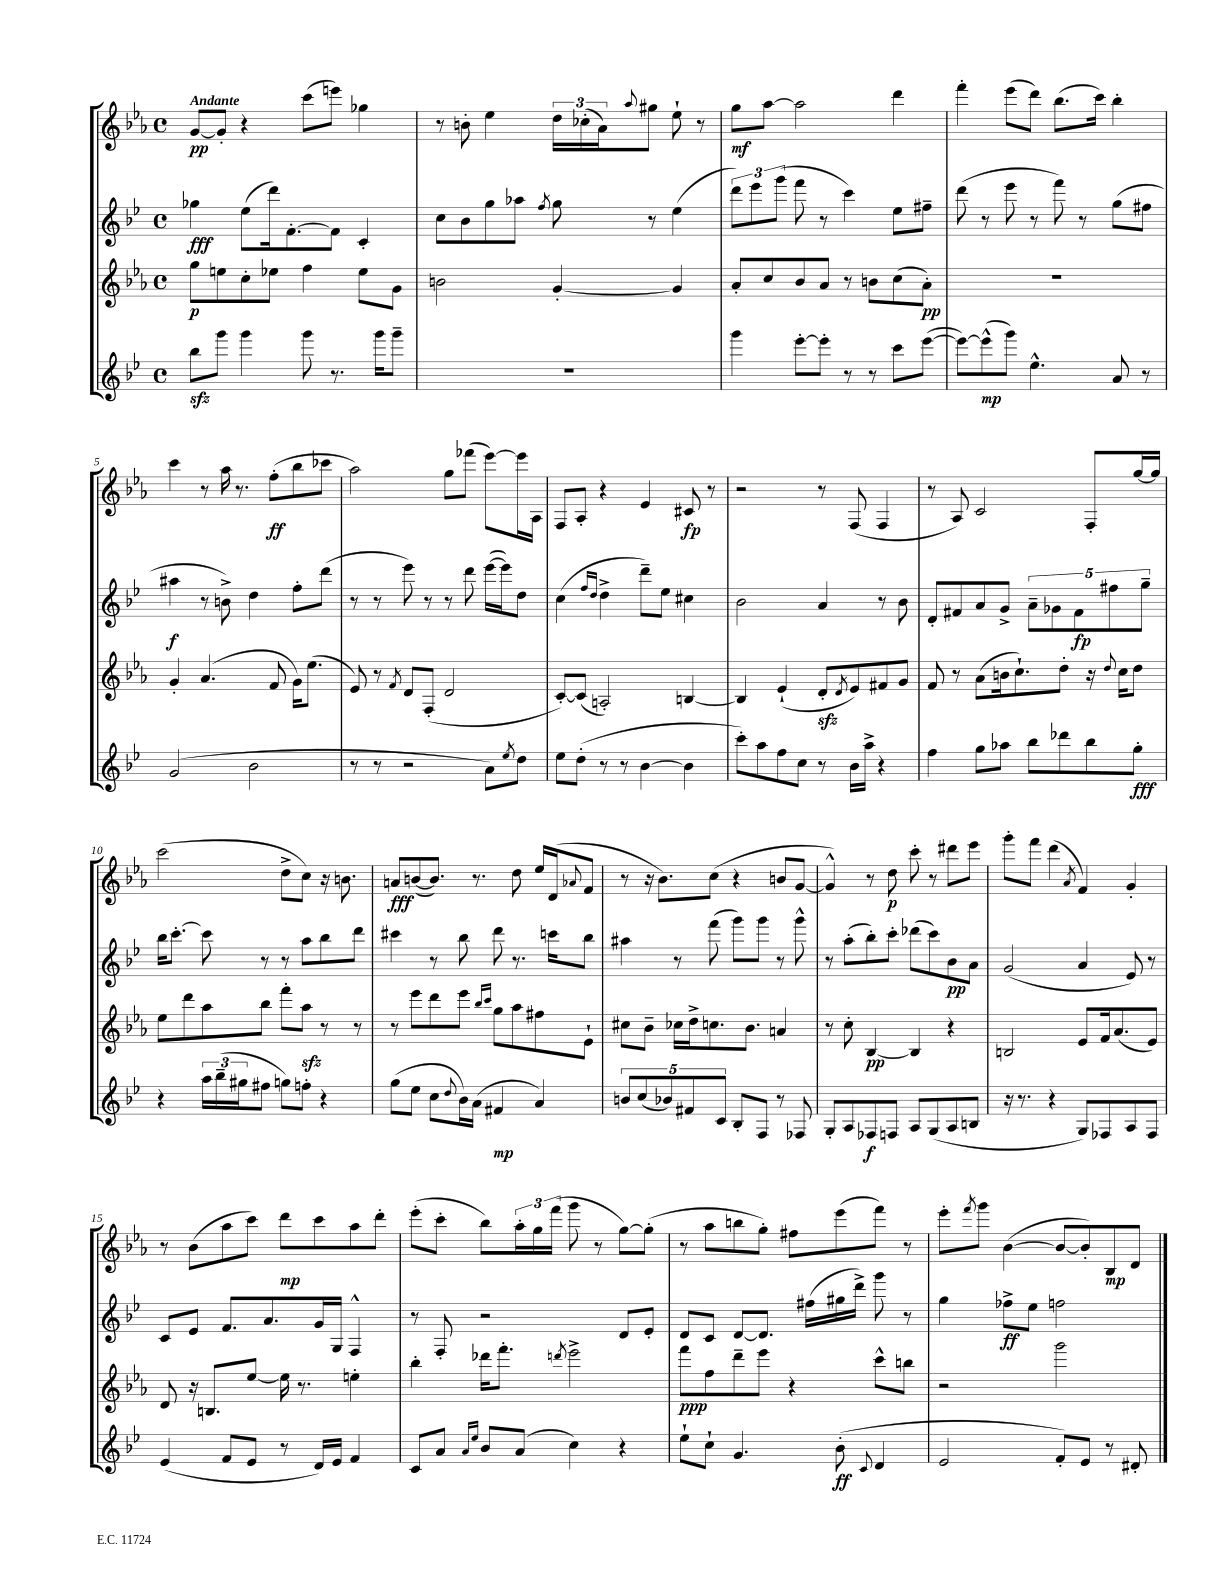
<<
\new StaffGroup <<
\new Staff = "s0" {
    \clef treble \key ees \major \defaultTimeSignature \time 4/4 \tempo "Andante"
    g'8~\pp g'8-. r4 c'''8( e'''8) ges''4 |
    r8 b'8-. ees''4 \tuplet 3/2 { d''16 ces''16-.( aes'16) } \appoggiatura { aes''8 } gis''8 ees''8-! r8 |
    g''8\mf aes''8~ aes''2 d'''4 |
    f'''4-. ees'''8( d'''8) bes''8.( c'''16) bes''4-. |
    c'''4 r8 aes''16 r8. f''8-.\ff( bes''8 ces'''8 |
    aes''2) g''8 fes'''8( ees'''8~) ees'''16 aes16 |
    f8 aes8-. r4 ees'4 cis'8\fp r8 |
    r2 r8 f8( f4 |
    r8 aes8) c'2 f8-. g''16~ g''16 |
    c'''2( d''8-> c''8) r16 b'8. |
    a'8\fff b'8~( b'8.) r8. d''8 ees''16 d'16( \appoggiatura { aes'8 } f'8 |
    r8 r16 bes'8.) c''8( r4 b'8 g'8~ |
    g'4-^) r8 d''8\p c'''8-. r8 dis'''8 ees'''8 |
    g'''8-. f'''8 d'''4( \acciaccatura { aes'8 } f'4) g'4-. |
    r8 bes'8( aes''8 c'''8) d'''8\mp c'''8 aes''8 d'''8-. |
    ees'''8-.( c'''8-. bes''8) \tuplet 3/2 { aes''16-. g''16 f'''16( } g'''8 r8 g''8~) g''8-.( |
    r8 aes''8 b''8 g''8-.) fis''8 ees'''8( f'''8) r8 |
    ees'''8-. \acciaccatura { f'''8 } g'''8 bes'4~( bes'8~ bes'8-.) bes8\mp d'8 \bar "|." |
}
\new Staff = "s1" {
    \clef treble \key bes \major \defaultTimeSignature \time 4/4
    ges''4\fff ees''8( d'''16) f'8.~-. f'8 c'4-. |
    c''8 bes'8 g''8 aes''8 \acciaccatura { f''8 } g''8 r8 ees''4( |
    \tuplet 3/2 { d'''8) ees'''8 g'''8( } f'''8 r8 c'''4) ees''8 fis''8-- |
    d'''8( r8 ees'''8 r8 f'''8) r8 g''8( fis''8 |
    ais''4\f r8 b'8->) d''4 f''8-. d'''8( |
    r8 r8 ees'''8) r8 r8 d'''8 ees'''16~( ees'''16) d''8 |
    c''4( \grace { f''16 d''16 } d''4-> d'''8--) ees''8 cis''4 |
    bes'2 a'4 r8 bes'8 |
    d'8-. fis'8 a'8 g'8-> \tuplet 5/4 { a'8-- ges'8 fis'8\fp fis''8 g''8-- } |
    bes''16 c'''8.~-. c'''8 r8 r8 a''8 bes''8 d'''8 |
    cis'''4 r8 bes''8 d'''8 r8. c'''16 bes''8 |
    ais''4 r8 f'''8( g'''8) g'''8 r8 g'''8-^ |
    r8 a''8-.( bes''8-.) c'''8-. des'''8( c'''8) bes'8\pp a'8 |
    g'2( a'4 ees'8) r8 |
    c'8 ees'8 f'8. a'8. g'16 g16 f4-^ |
    r8 f8-. r2 d'8 ees'8-. |
    d'8 c'8 d'8~ d'8. fis''16( gis''16 d'''16->) g'''8 r8 |
    g''4 fes''8->\ff ees''8 f''2 \bar "|." |
}
\new Staff = "s2" {
    \clef treble \key ees \major \defaultTimeSignature \time 4/4
    g''8\p e''8 c''8-. ees''8 f''4 ees''8 g'8 |
    b'2 g'4~-. g'4 |
    aes'8-. c''8 bes'8 aes'8 r8 b'8 c''8( aes'8-.\pp) |
    R1 |
    g'4-. aes'4.( f'8 g'16) ees''8.( |
    ees'8) r8 \acciaccatura { f'8 } d'8 f8-.( d'2 |
    c'8~-.) c'8( a2-.) b4~ |
    b4 ees'4-!( d'8-.\sfz \acciaccatura { d'8 } ees'8) fis'8 g'8 |
    f'8 r8 aes'8( b'16 c''8.-!) d''8-. r16 \appoggiatura { d''8 } c''16 d''8 |
    ees''8 d'''8 aes''8 bes''8 f'''8-. aes''8\sfz r8 r8 |
    r8 ees'''8 d'''8 ees'''8 \grace { bes''16 c'''16 } g''8 aes''8 fis''8 ees'8-! |
    cis''8 bes'8-- ces''16 d''16-> c''8. bes'8. a'4 |
    r8 c''8-. bes4~\pp bes4 r4 |
    b2 ees'8 f'16 aes'8.( ees'8) |
    d'8 r16 b8. ees''8~ ees''16 r8. e''4-. |
    bes''4-. des'''16 f'''8.-. \acciaccatura { d'''8 } ees'''2-> |
    f'''8\ppp f''8 d'''8-- ees'''8 r4 c'''8-^ b''8 |
    r2 g'''2 \bar "|." |
}
\new Staff = "s3" {
    \clef treble \key bes \major \defaultTimeSignature \time 4/4
    bes''8\sfz g'''8 g'''4 g'''8 r8. g'''16 g'''8-- |
    R1 |
    g'''4 ees'''8~-. ees'''8-. r8 r8 c'''8 ees'''8~( |
    ees'''8~) ees'''8-^\mp( g'''8) ees''4.-^ a'8 r8 |
    g'2( bes'2 |
    r8 r8 r2 a'8) \acciaccatura { ees''8 } d''8 |
    ees''8 d''8-.( r8 r8 bes'4~ bes'4 |
    c'''8-.) a''8 f''8 c''8 r8 bes'16 a''16-> r4 |
    f''4 g''8 aes''8 bes''8 des'''8 bes''8 g''8-.\fff |
    r4 \tuplet 3/2 { a''16 bes''16--( gis''16 } fis''8 g''8) f''8-. r4 |
    g''8( ees''8 c''8 \appoggiatura { d''8 } bes'16) a'16( fis'4\mp a'4) |
    \tuplet 5/4 { b'8 c''8( bes'8) fis'8 c'8 } bes8-. f8 r8 fes8 |
    g8-. a8 fes8\f f8 a8 g8( a8 b8 |
    r16 r8. r4 g8) fes8 a8 fes8 |
    ees'4( f'8 ees'8 r8 d'16) ees'16 f'4 |
    c'8 a'8 \grace { a'16 ees''16 } bes'8 a'8( c''4) r4 |
    ees''8-! c''8-! g'4. bes'8-.\ff( \appoggiatura { c'8 } d'4 |
    ees'2 f'8-.) ees'8 r8 dis'8-. \bar "|." |
}
>>
>>
